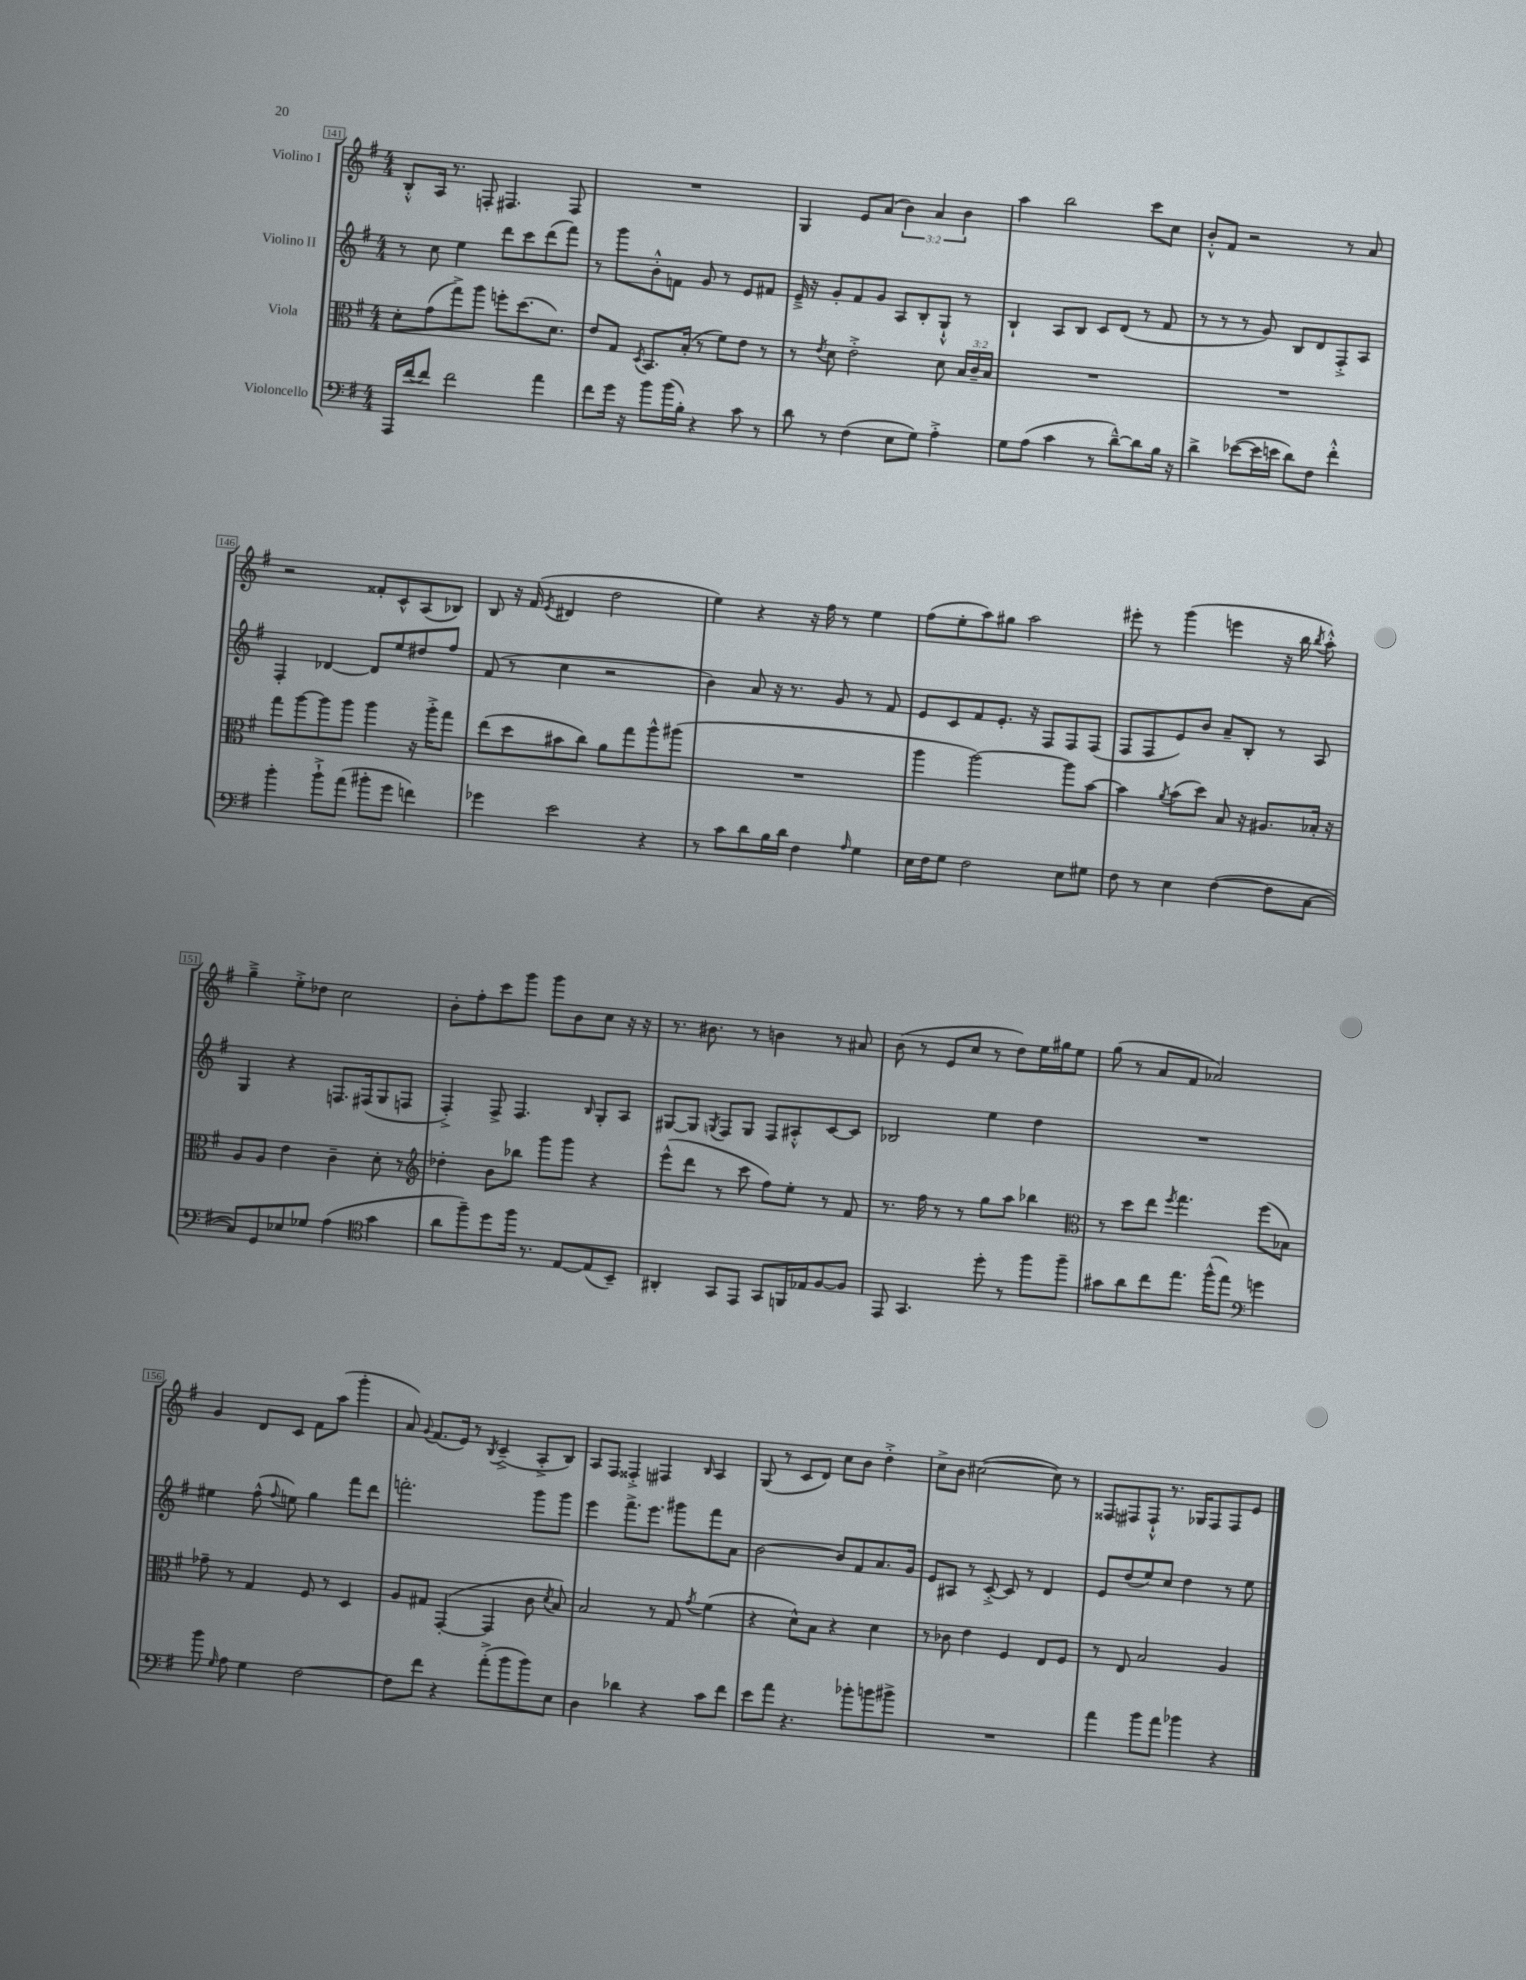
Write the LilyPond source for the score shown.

<<
\new StaffGroup <<
\new Staff = "s0" \with { instrumentName = "Violino I" } {
    \clef treble \key g \major \numericTimeSignature \time 4/4 \override Staff.TupletNumber.text = #tuplet-number::calc-fraction-text
    \autoBeamOff b8[-.-^ a16] r8. f8-. fis4. fis8 |
    R1 |
    g4 e'8[ a'8]( \tuplet 3/2 { b'4) a'4 b'4 } |
    a''4 b''2 c'''8[ c''8] |
    b'8[-.-^ fis'8] r2 r8 a'8 |
    r2 fisis'8[-. c'8-^ a8( bes8]) |
    b8 r16 fis'16( \acciaccatura { e'8 } dis'4 d''2 |
    e''4) r4 r16 fis''16 r8 e''4 |
    fis''8[( e''8-. a''8) gis''8] a''2 |
    eis'''8-. r8 g'''4( e'''4 r16 b''16 \acciaccatura { b''8 } a''8-.-^) |
    g''4---> e''8[-.-> des''8] c''2 |
    b'8[-. fis''8-. c'''8 g'''8] g'''8[ b'8 c''8] r16 r16 |
    r8. bis'8. r8 b'4 r8 ais'8 |
    b'8( r8 e'8[ c''8] r8 d''8[) e''16 gis''16 e''8] |
    g''8( r8 a'8[ fis'8] aes'2) |
    g'4 d'8[ c'8] fis'8[ a''8]( g'''4-. |
    a'8) \appoggiatura { g'8 } fis'8.[( e'16]) r8 \acciaccatura { b8 } c'4--->( a8[-.-> b8]) |
    a8[ fis8] fisis4-.-> fis4 \grace { b16 } a4 |
    g8( r8 c'8[ d'8]) c''8[ b'8] d''4-.-> |
    c''8[-> b'8] cis''2~( cis''8) r8 |
    fisis8[ fis8 fis8]-!-^ r8. ges16[ fis8 fis8 e'8] \bar "|." |
}
\new Staff = "s1" \with { instrumentName = "Violino II" } {
    \clef treble \key g \major \numericTimeSignature \time 4/4
    \autoBeamOff r8 c''8 e''4 d'''8[ c'''8 d'''8( fis'''8]) |
    r8 g'''8[ b'8-.-^ f'8] g'8 r8 e'8[ fis'8] |
    e'16---> r16 g'8[-. fis'8 g'8] a8[ b8-. g8]-!-^ r8 |
    b4-! a8[ b8] c'8[ d'8]( r8 fis'8 |
    r8 r8 r8 g'8) b8[ d'8 fis8-.-> a8] |
    fis4-. des'4~ des'8[ e''8 dis''8 fis''8] |
    fis'8( r8 c''4 r2 |
    b'4) a'8 r16 r8. g'8 r8 fis'8 |
    e'8[ c'8 fis'8 e'8.]-. r16 fis8[ fis8 fis8]( |
    fis8[ fis8 e'8) b'8] a'8[-- b8]-. r8 a8 |
    g4 r4 f8.[ fis16( g8 f8] |
    fis4-.->) fis8-> fis4. \grace { b16 } g8[-. a8] |
    gis8[~ gis8] \acciaccatura { g8 } fis8[ g8] fis8[ ais8-.-^ c'8~ c'8] |
    bes2 e''4 d''4 |
    R1 |
    eis''4 fis''8-^( \appoggiatura { fis''8 } e''8) g''4 fis'''8[ d'''8] |
    f'''2.-. g'''8[ g'''8] |
    e'''4 fis'''8.[-> e'''8.] gis'''8[ fis'''8 a'8] |
    b'2~ b'8[ fis'8 a'8. g'16] |
    e'8[ ais8] r8 c'8~-.-> c'8 r8 d'4 |
    e'8[ d''8( e''8) c''8] d''4 r8 e''8 \bar "|." |
}
\new Staff = "s2" \with { instrumentName = "Viola" } {
    \clef alto \key g \major \numericTimeSignature \time 4/4 \override Staff.TupletNumber.text = #tuplet-number::calc-fraction-text
    \autoBeamOff d'8[-. g'8( g''8->) a''8] f''8[-. d''8.( d'8.]) |
    e'8[ g8] \acciaccatura { d8 } b,8.[ b16]-.( r8 fis'8[) e'8] r8 |
    r8 \acciaccatura { e'8 } d'8 e'2-.-> d'8 \tuplet 3/2 { b16[ c'16-- b16] } |
    R1 |
    R1 |
    g''8[ a''8~ a''8 a''8] a''4 r16 a''16[-.-> g''8] |
    e''8[( d''8 bis'8 c''8]) a'8[ g''8 a''8-^ ais''8]( |
    R1 |
    a''4 a''2~) a''8[ b'8]~ |
    b'4 \acciaccatura { a'8 } b'8[( d''8]) b8 r16 ais8.[ bes16]-. r16 |
    a8[ a8] e'4 c'4-- d'8-. r8 |
    \clef treble des''4-. b'8[ bes''8] g'''8[ g'''8] r4 |
    e'''8[-^( d'''8] r8 c'''8 fis''8[) e''8]-. r8 fis'8 |
    r8. fis''16 r8 r8 g''8[ a''8] bes''4 |
    \clef alto r8 d''8[ e''8] \acciaccatura { fis''8 } g''4. fis''8[( bes8]) |
    ges'8-- r8 g4 fis8 r8 d4 |
    a8[ gis8] g,4~-.( g,4 c'8 \acciaccatura { d'8 } b8) |
    b2 r8 g8 \acciaccatura { g'8 } fis'4( |
    r4 d'8[-^) b8] r4 d'4 |
    r8 ces'8 e'4 fis4 e8[ fis8] |
    r8 e8 b2 a4 \bar "|." |
}
\new Staff = "s3" \with { instrumentName = "Violoncello" } {
    \clef bass \key g \major \numericTimeSignature \time 4/4
    \autoBeamOff a,,16[ fis'16~ fis'8] fis'2 a'4 |
    fis'8[ g'16] r16 b'8[ b'16( b16]-.) r4 c'8 r8 |
    d'8 r8 fis4( e8[ g8]) a4-.-> |
    g8[ a8]( c'4 r8 d'8[~---^) d'8 b16] r16 |
    d'4-> ees'8[~( ees'16 e'16] d'8[) fis8] fis'4-.-^ |
    b'4-. b'8[-!-> a'8]( bis'8[-. g'8] f'4) |
    ges'4 e'2 r4 |
    r8 c'8[ d'8 b16 d'16] fis4 \grace { a16 } g4 |
    e16[ fis16 g8] fis2 e8[ gis8] |
    fis8 r8 e4 fis4~( fis8[ c8]~ |
    c8[) g,8 ees8 ges8] a4( \clef tenor g'4 |
    a'8[ fis''8--) d''8 fis''16] r8. e8[~ e8( b,8]--) |
    ais,4-. g,8[ e,8] g,8[ f,16 ees16 fis8~ fis8] |
    e,8 g,4. d''8-. r8 fis''8[ fis''8]-- |
    gis'8[ a'8 c''8 e''8.] fis''16[-^( e''8]) \clef bass g'4 |
    b'8 \grace { g16 } a8 g4 fis2~ |
    fis8[ fis'8] r4 a'8[-.->( b'8 b'8) e8] |
    d4 des'4 r4 c'8[ fis'8] |
    e'8[ a'8] r4. bes'8[-. b'8 bis'8]-> |
    R1 |
    a'4 b'8[ a'8] bes'4 r4 \bar "|." |
}
>>
>>
\layout { \context { \Score currentBarNumber = #141 \override BarNumber.stencil = #(make-stencil-boxer 0.1 0.3 ly:text-interface::print) } }
